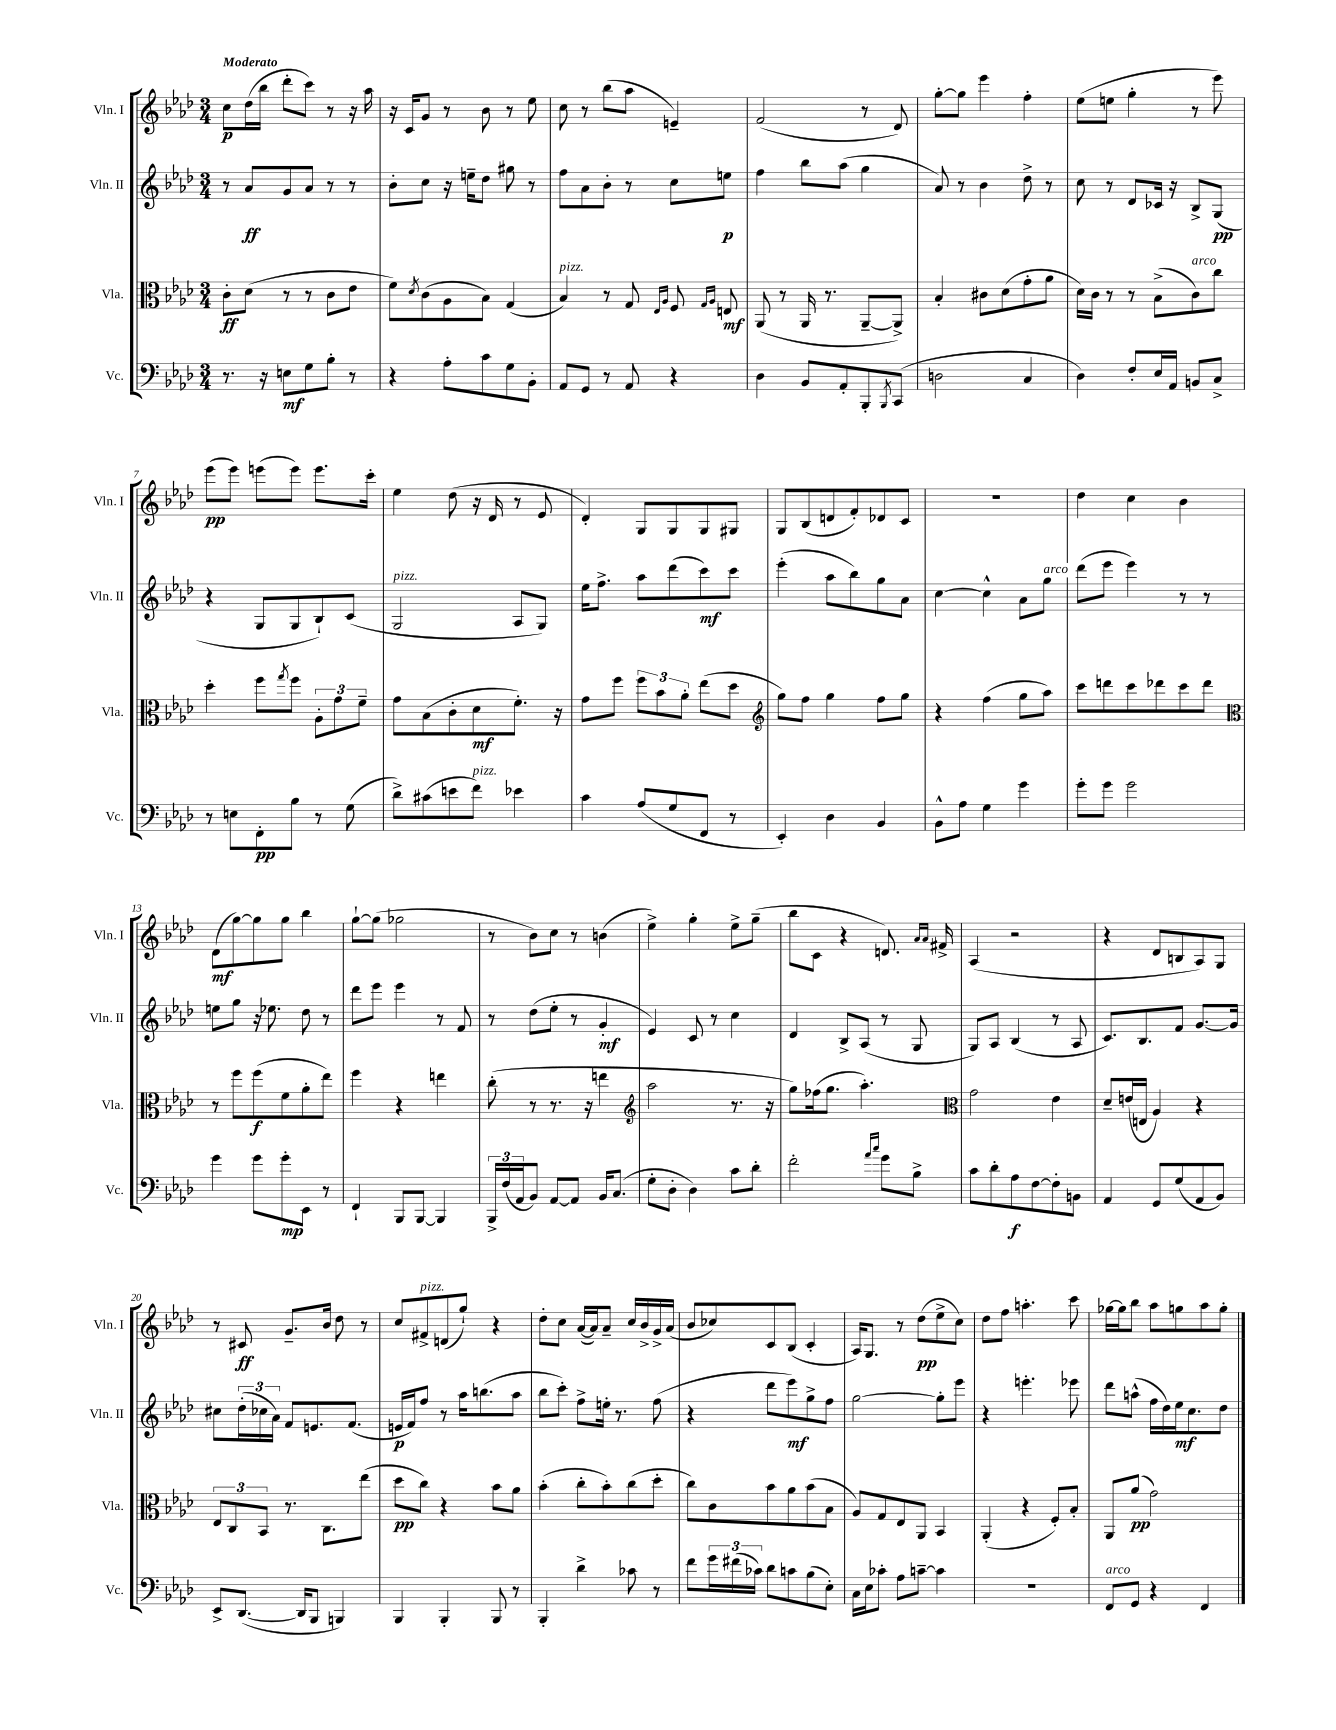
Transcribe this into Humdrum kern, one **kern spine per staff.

**kern	**dynam	**kern	**dynam	**kern	**dynam	**kern	**dynam
*part4	*part4	*part3	*part3	*part2	*part2	*part1	*part1
*staff4	*staff4	*staff3	*staff3	*staff2	*staff2	*staff1	*staff1
*I"Vc.	*	*I"Vla.	*	*I"Vln. II	*	*I"Vln. I	*
*I'Vc.	*	*I'Vla.	*	*I'Vln. II	*	*I'Vln. I	*
*clefF4	*	*clefC3	*	*clefG2	*	*clefG2	*
*k[b-e-a-d-]	*	*k[b-e-a-d-]	*	*k[b-e-a-d-]	*	*k[b-e-a-d-]	*
*M3/4	*	*M3/4	*	*M3/4	*	*M3/4	*
=1	=1	=1	=1	=1	=1	=1	=1
!	!	!	!	!	!	!LO:TX:a:B:t=Moderato	!
8.r	.	8c'\L	ff	8r	.	8cc\L	p
.	.	(8d-\J	.	8a-/L	ff	(16dd-\L	.
16r	.	.	.	.	.	16bb-\JJ	.
8En\L	mf	8r	.	8g/	.	8ddd-'\L	.
8G\	.	8r	.	8a-/J	.	8ccc\J)	.
8B-'\J	.	8c\L	.	8r	.	8r	.
8r	.	8e-\J	.	8r	.	16r	.
.	.	.	.	.	.	16aa-\	.
=2	=2	=2	=2	=2	=2	=2	=2
4r	.	8f\L)	.	8b-'\L	.	16r	.
.	.	.	.	.	.	16c/KL	.
.	.	8qd-/	.	.	.	.	.
.	.	(8c\	.	8cc\J	.	8g/J	.
8A-'\L	.	8A-\	.	16r	.	8r	.
.	.	.	.	16een~\KL	.	.	.
8c\	.	8B-\J)	.	8dd-\J	.	8b-\	.
8G\	.	(4G/	.	8gg#X\	.	8r	.
8BB-'\J	.	.	.	8r	.	8ee-\	.
=3	=3	=3	=3	=3	=3	=3	=3
!	!	!LO:TX:a:i:t=pizz.	!	!	!	!	!
8AA-/L	.	4B-/)	.	8ff\L	.	8cc\	.
8GG/J	.	.	.	8a-\	.	8r	.
8r	.	8r	.	8b-'\J	.	(8bb-\L	.
8AA-/	.	8G/	.	8r	.	8aa-\J	.
.	.	16qqE-/LL	.	.	.	.	.
.	.	16qqA-/JJ	.	.	.	.	.
4r	.	8F/	.	8cc\L	.	4en~/)	.
.	.	16qqG/LL	.	.	.	.	.
.	.	16qqA-/JJ	.	.	.	.	.
.	.	8En/	mf	8een\J	p	.	.
=4	=4	=4	=4	=4	=4	=4	=4
4D-\	.	(8AA-/	.	4ff\	.	(2f/	.
.	.	8r	.	.	.	.	.
8BB-/L	.	16AA-/	.	8bb-\L	.	.	.
.	.	8.r	.	.	.	.	.
8AA-'/	.	.	.	(8aa-\J	.	.	.
8BBB-'/	.	[8AA-~/L	.	4gg\	.	8r	.
8qBBB-/	.	.	.	.	.	.	.
(8CC/J	.	8AA-^/J])	.	.	.	8d-/)	.
=5	=5	=5	=5	=5	=5	=5	=5
2Dn\	.	4B-'/	.	8a-/)	.	[8gg'\L	.
.	.	.	.	8r	.	8gg\J]	.
.	.	8c#X\L	.	4b-\	.	4eee-\	.
.	.	(8d-\	.	.	.	.	.
4C/	.	8g'\	.	8dd-^\	.	4ff'\	.
.	.	8a-\J	.	8r	.	.	.
=6	=6	=6	=6	=6	=6	=6	=6
4D-\)	.	16d-\LL)	.	8cc\	.	(8ee-\L	.
.	.	16c\JJ	.	.	.	.	.
.	.	8r	.	8r	.	8een\J	.
8F'/L	.	8r	.	8d-/L	.	4gg'\	.
16E-/L	.	(8B-^\L	.	16c-X/Jk	.	.	.
16AA-/JJ	.	.	.	16r	.	.	.
!	!	!LO:TX:a:i:t=arco	!	!	!	!	!
8BBn/L	.	8c\)	.	8B-^/L	.	8r	.
8C^/J	.	8cc\J	.	(8G/J	pp	8eee-\)	.
!!LO:LB:g=z
=7	=7	=7	=7	=7	=7	=7	=7
8r	.	4dd-'\	.	4r	.	(8eee-\L	pp
8En\L	.	.	.	.	.	8eee-\J)	.
8FF'\	pp	8ff\L	.	8G/L	.	(8eeen\L	.
.	.	8qgg/	.	.	.	.	.
8B-\J	.	8ff\J	.	8G/	.	8eee\J)	.
8r	.	12A-'\L	.	8B-`/)	.	8.eee\L	.
.	.	12g\	.	.	.	.	.
(8G\	.	.	.	(8c/J	.	.	.
.	.	12f~\J	.	.	.	.	.
.	.	.	.	.	.	16ccc'\Jk	.
=8	=8	=8	=8	=8	=8	=8	=8
!	!	!	!	!LO:TX:a:i:t=pizz.	!	!	!
8d-^\L)	.	8g\L	.	2G/	.	4ee-\	.
(8c#X\	.	(8B-\	.	.	.	.	.
8en\	.	8c'\	.	.	.	(8dd-\	.
!LO:TX:a:i:t=pizz.	!	!	!	!	!	!	!
8f\J)	.	8d-\	mf	.	.	16r	.
.	.	.	.	.	.	16d-/	.
4e-X\	.	8.f'\J)	.	8A-/L	.	8r	.
.	.	.	.	8G/J)	.	8e-/	.
.	.	16r	.	.	.	.	.
=9	=9	=9	=9	=9	=9	=9	=9
4c\	.	8g\L	.	16ee-\KL	.	4d-'/)	.
.	.	.	.	8.ff^\J	.	.	.
.	.	8ff\J	.	.	.	.	.
(8A-/L	.	12ff\L	.	8aa-\L	.	8G/L	.
.	.	12b-\	.	.	.	.	.
8G/	.	.	.	(8ddd-\	.	8G/	.
.	.	12a-'\J	.	.	.	.	.
8FF/J	.	(8ee-\L	.	8ccc\)	mf	8G/	.
8r	.	8dd-\J	.	8ccc\J	.	8G#X/J	.
=10	=10	=10	=10	=10	=10	=10	=10
*	*	*clefG2	*	*	*	*	*
4EE-'/)	.	8gg\L)	.	(4eee-'\	.	8G/L	.
.	.	8ff\J	.	.	.	(8B-/	.
4D-\	.	4gg\	.	8aa-\L	.	8dn/	.
.	.	.	.	8bb-\)	.	8f'/)	.
4BB-/	.	8ff\L	.	8gg\	.	8d-X/	.
.	.	8gg\J	.	8a-\J	.	8c/J	.
=11	=11	=11	=11	=11	=11	=11	=11
8BB-^^\L	.	4r	.	[4cc\	.	2.r	.
8A-\J	.	.	.	.	.	.	.
4G\	.	(4ff\	.	4cc^^\]	.	.	.
4g\	.	8gg\L	.	8a-\L	.	.	.
!	!	!	!	!LO:TX:a:i:t=arco	!	!	!
.	.	8aa-\J)	.	8gg\J	.	.	.
=12	=12	=12	=12	=12	=12	=12	=12
8g'\L	.	8ccc\L	.	(8ddd-\L	.	4dd-\	.
8g\J	.	8dddn\	.	8eee-\J	.	.	.
2g\	.	8ccc\	.	4eee-\)	.	4cc\	.
.	.	8ddd-X\	.	.	.	.	.
.	.	8ccc\	.	8r	.	4b-\	.
.	.	8ddd-\J	.	8r	.	.	.
!!LO:LB:g=z
=13	=13	=13	=13	=13	=13	=13	=13
*	*	*clefC3	*	*	*	*	*
4g\	.	8r	.	8een\L	.	(8d-\L	mf
.	.	8ff\L	.	8gg\J	.	[8gg\)	.
8g\L	.	(8ff\	f	16r	.	8gg\]	.
.	.	.	.	8.ee-X\	.	.	.
8g'\	mp	8f\	.	.	.	8gg\J	.
8EE-\J	.	8a-'\	.	8dd-\	.	4bb-\	.
8r	.	8ee-\J)	.	8r	.	.	.
=14	=14	=14	=14	=14	=14	=14	=14
4FF`/	.	4ff\	.	8ddd-\L	.	[8gg`\L	.
.	.	.	.	8eee-\J	.	(8gg\J]	.
8BBB-/L	.	4r	.	4eee-\	.	2gg-X\	.
[8BBB-/J	.	.	.	.	.	.	.
4BBB-/]	.	4een\	.	8r	.	.	.
.	.	.	.	8f/	.	.	.
=15	=15	=15	=15	=15	=15	=15	=15
24BBB-^/LL	.	(8cc'\	.	8r	.	8r	.
(24F/	.	.	.	.	.	.	.
24AA-/J	.	.	.	.	.	.	.
8BB-/J)	.	8r	.	(8dd-\L	.	8b-\L)	.
[8AA-/L	.	8.r	.	8ee-'\J	.	8cc\J	.
8AA-/J]	.	.	.	8r	.	8r	.
.	.	16r	.	.	.	.	.
16BB-/KL	.	4een\	.	4g'/	mf	(4bn\	.
(8.C/J	.	.	.	.	.	.	.
=16	=16	=16	=16	=16	=16	=16	=16
*	*	*clefG2	*	*	*	*	*
8G'\L	.	2aa-\	.	4e-/)	.	4ee-^\)	.
8D-'\J	.	.	.	.	.	.	.
4D-\)	.	.	.	8c/	.	4gg'\	.
.	.	.	.	8r	.	.	.
8c\L	.	8.r	.	4cc\	.	8ee-^\L	.
8d-'\J	.	.	.	.	.	(8gg~\J	.
.	.	16r	.	.	.	.	.
=17	=17	=17	=17	=17	=17	=17	=17
2f'\	.	8gg\L)	.	4d-/	.	8bb-\L	.
.	.	(16ff-X\k	.	.	.	8c\J	.
.	.	8.gg\J	.	.	.	.	.
.	.	.	.	8B-^/L	.	4r	.
.	.	4.aa-'\)	.	(8A-/J	.	.	.
16qqa-/LL	.	.	.	.	.	.	.
16qqcc/JJ	.	.	.	.	.	.	.
8g\L	.	.	.	8r	.	8.dn/)	.
8B-^\J	.	.	.	8G/	.	.	.
.	.	.	.	.	.	16qqa-/LL	.
.	.	.	.	.	.	16qqa-/JJ	.
.	.	.	.	.	.	16f#X^/	.
=18	=18	=18	=18	=18	=18	=18	=18
*	*	*clefC3	*	*	*	*	*
8c\L	.	2g\	.	8G/L)	.	(4A-/	.
8d-'\	.	.	.	8A-/J	.	.	.
8A-\	f	.	.	(4B-/	.	2r	.
[8F\	.	.	.	.	.	.	.
8F'\]	.	4e-\	.	8r	.	.	.
8BBn\J	.	.	.	8A-/	.	.	.
=19	=19	=19	=19	=19	=19	=19	=19
4AA-/	.	8d-~/L	.	8.c/L)	.	4r	.
.	.	(16en/L	.	.	.	.	.
.	.	16En/JJ	.	8.B-/	.	.	.
8GG/L	.	4A-/)	.	.	.	8d-/L	.
(8G/	.	.	.	8f/J	.	8Bn/	.
8AA-/	.	4r	.	[8.g/L	.	8A-/)	.
8BB-/J)	.	.	.	.	.	8G/J	.
.	.	.	.	16g/Jk]	.	.	.
!!LO:LB:g=z
=20	=20	=20	=20	=20	=20	=20	=20
8EE-^/L	.	12E-/L	.	8cc#X\L	.	8r	.
.	.	12C/	.	.	.	.	.
([8.DD-/J	.	.	.	(24dd-'\L	.	8c#X/	ff
.	.	12BB-/J	.	24cc-X\	.	.	.
.	.	.	.	24a-\JJ)	.	.	.
.	.	8.r	.	8f/L	.	8.g~/L	.
16DD-/KL]	.	.	.	.	.	.	.
8BBB-/J	.	.	.	8.en/	.	.	.
.	.	8.C\L	.	.	.	16b-/Jk	.
4BBBn/)	.	.	.	.	.	8dd-\	.
.	.	.	.	(8.f/J	.	.	.
.	.	(8ee-\J	.	.	.	8r	.
=21	=21	=21	=21	=21	=21	=21	=21
4BBB-/	.	8dd-\L	pp	16en/LL	p	8cc/L	.
.	.	.	.	16f/J)	.	.	.
!	!	!	!	!	!	!LO:TX:a:i:t=pizz.	!
.	.	8cc\J)	.	8ff/J	.	8f#X^/	.
4BBB-'/	.	4r	.	8r	.	(8dn/	.
.	.	.	.	16aa-\KL	.	8gg`/J)	.
.	.	.	.	(8.bbn\	.	.	.
8BBB-/	.	8b-\L	.	.	.	4r	.
8r	.	8a-\J	.	8aa-\J	.	.	.
=22	=22	=22	=22	=22	=22	=22	=22
4BBB-'/	.	(4b-'\	.	8bb-\L	.	8dd-'\L	.
.	.	.	.	8ccc'\J)	.	8cc\J	.
4d-^\	.	8cc'\L	.	8ff^\L	.	([16a-/LL	.
.	.	.	.	.	.	16a-/J])	.
.	.	8b-'\)	.	16een'\Jk	.	8a-~/J	.
.	.	.	.	8.r	.	.	.
8c-X\	.	(8cc\	.	.	.	16cc/LL	.
.	.	.	.	.	.	16b-^/	.
8r	.	8dd-'\J	.	(8ff\	.	16g^/	.
.	.	.	.	.	.	(16a-/JJ	.
=23	=23	=23	=23	=23	=23	=23	=23
8f\L	.	8cc\L)	.	4r	.	8b-/L	.
24g\L	.	8c\	.	.	.	8cc-X/)	.
(24f#X\	.	.	.	.	.	.	.
24c-X\JJ)	.	.	.	.	.	.	.
8d-\L	.	8b-\	.	8ddd-\L	.	8c/	.
8cn\	.	8a-\	.	8eee-\)	mf	(8B-/J	.
(8B-\	.	(8b-\	.	8gg^\	.	4c'/	.
8E-'\J)	.	8B-\J	.	8ff\J	.	.	.
=24	=24	=24	=24	=24	=24	=24	=24
16C\LL	.	8A-/L)	.	[2gg\	.	16A-/KL)	.
16E-\J	.	.	.	.	.	8.G/J	.
8c-X'\J	.	8G/	.	.	.	.	.
8A-\L	.	8E-/	.	.	.	8r	.
[8cn~\J	.	8AA-/J	.	.	.	(8dd-\L	pp
4c\]	.	4BB-/	.	8gg'\L]	.	8ee-^\	.
.	.	.	.	8eee-\J	.	8cc\J)	.
=25	=25	=25	=25	=25	=25	=25	=25
2.r	.	(4AA-'/	.	4r	.	8dd-\L	.
.	.	.	.	.	.	8ff\J	.
.	.	4r	.	4.eeen'\	.	4.aan'\	.
.	.	8F'/L)	.	.	.	.	.
.	.	8B-'/J	.	8eee-X\	.	8ccc\	.
=26	=26	=26	=26	=26	=26	=26	=26
!LO:TX:a:i:t=arco	!	!	!	!	!	!	!
8FF/L	.	8AA-/L	.	8ddd-\L	.	[16gg-X\LL	.
.	.	.	.	.	.	16gg-\J]	.
8GG/J	.	(8a-/J	pp	(8aan^^\J	.	8bb-\J	.
4r	.	2g\)	.	16ff\LL	.	8aa-\L	.
.	.	.	.	16dd-\)	.	.	.
.	.	.	.	16ee-\J	mf	8ggn\	.
.	.	.	.	8.cc\	.	.	.
4FF/	.	.	.	.	.	8aa-\	.
.	.	.	.	8dd-\J	.	8gg'\J	.
==	==	==	==	==	==	==	==
*-	*-	*-	*-	*-	*-	*-	*-
